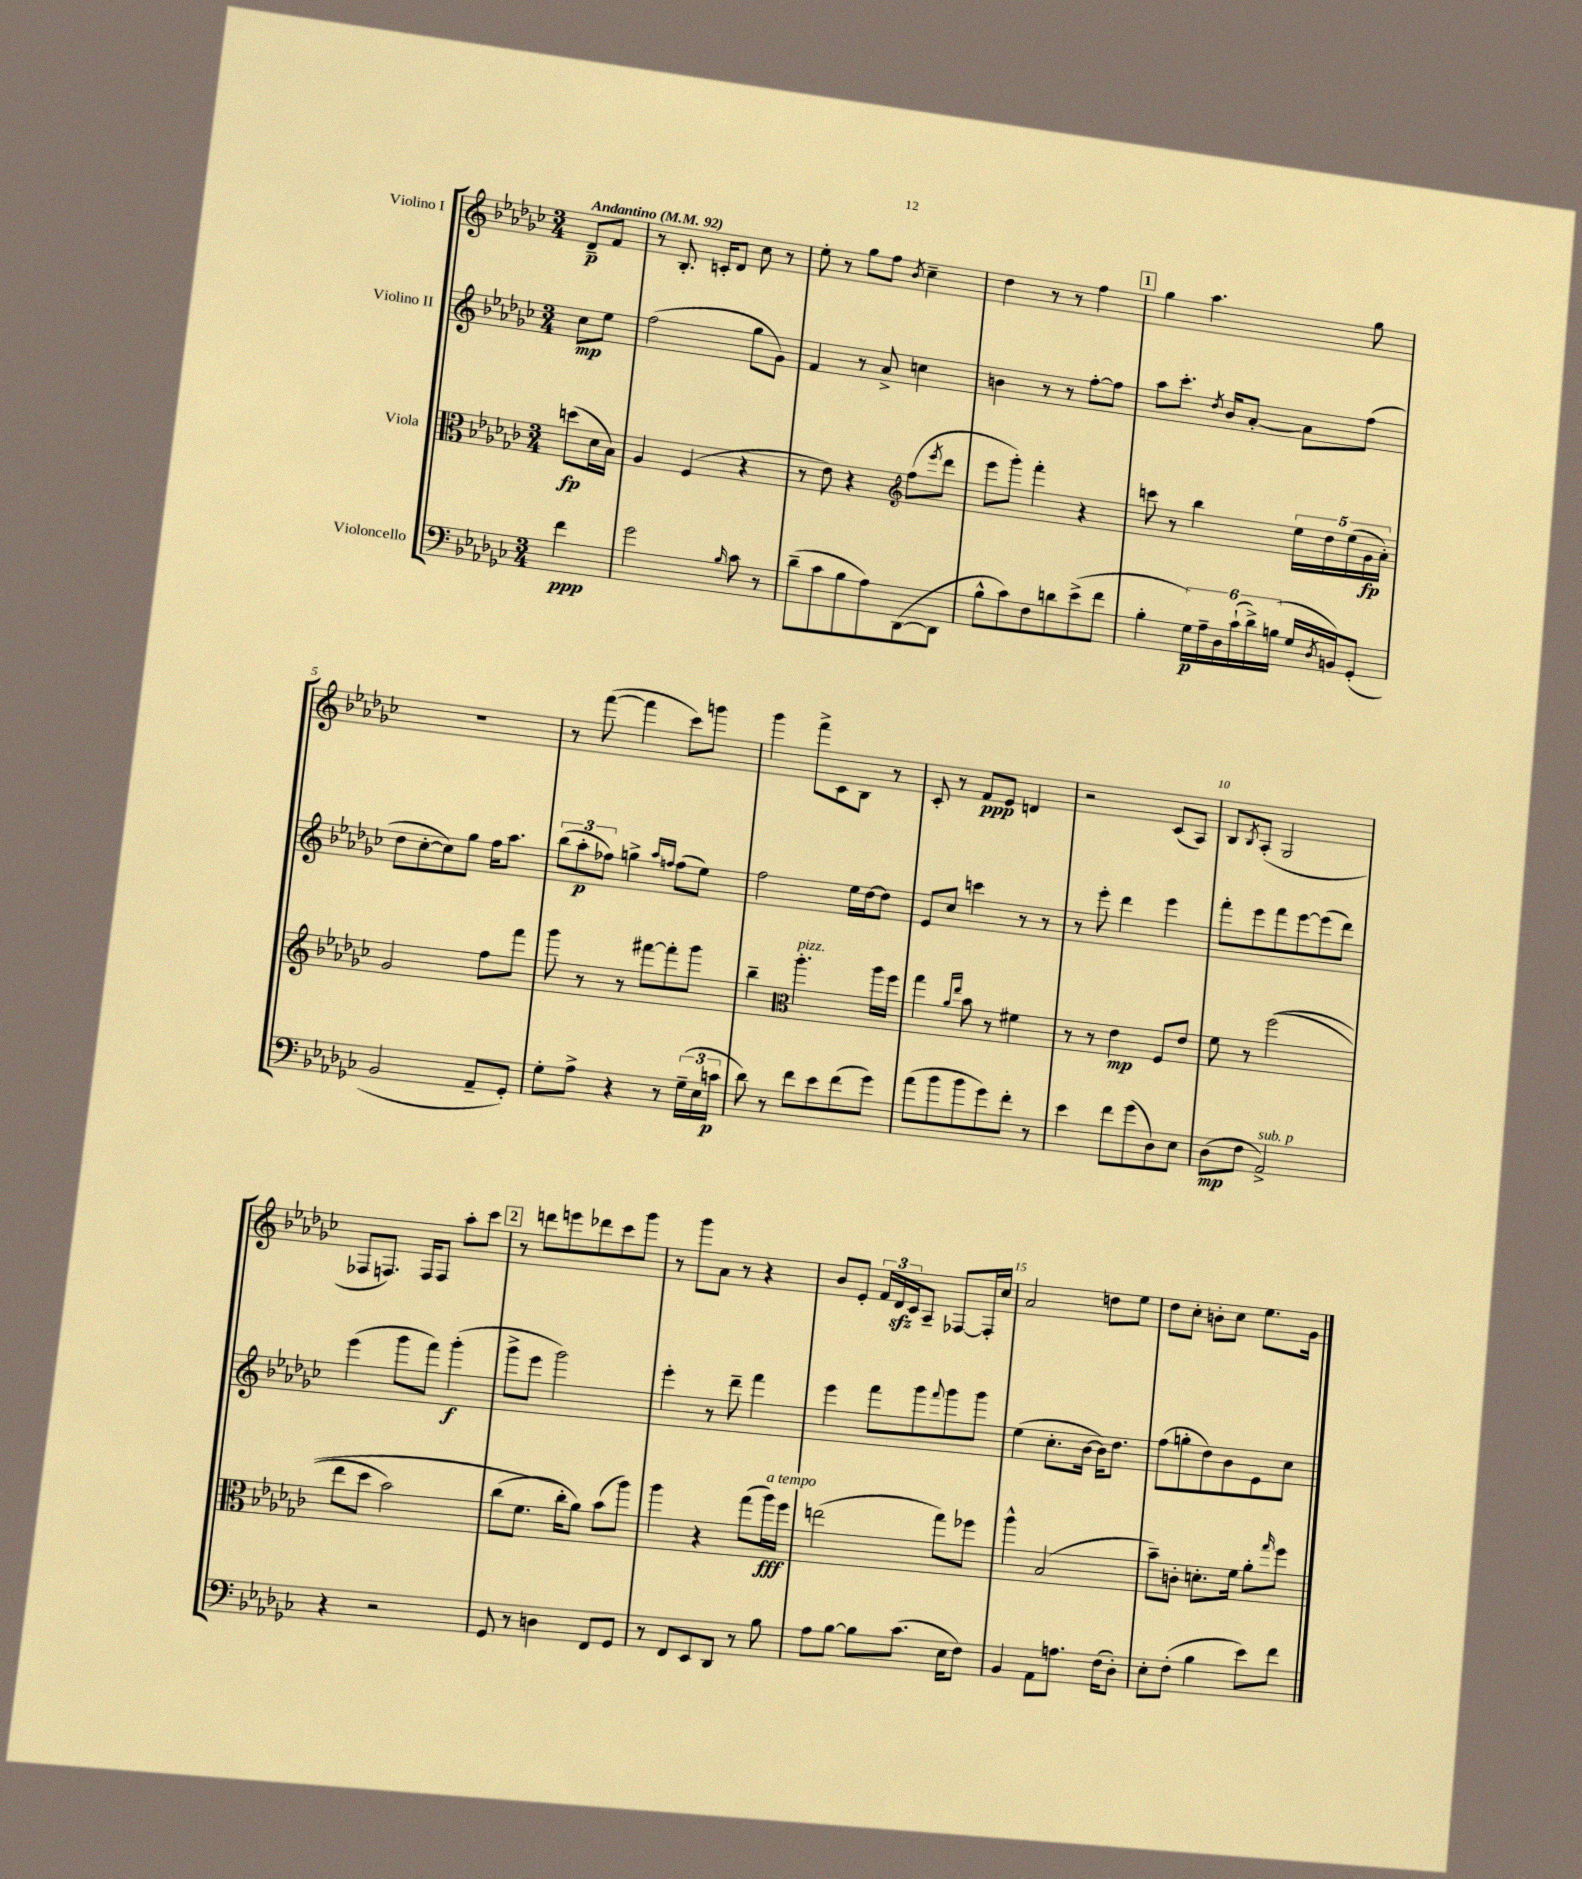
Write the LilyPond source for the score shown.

<<
\new StaffGroup <<
\new Staff = "s0" \with { instrumentName = "Violino I" } {
    \clef treble \key ges \major \numericTimeSignature \time 3/4 \partial 4 \tempo "Andantino" 4 = 92
    des'8--\p f'8 |
    r8 bes8.-. c'16-. des'8 ces''8 r8 |
    ees''8-. r8 ges''8 f''8 \acciaccatura { bes'8 } ces''4-- |
    des''4 r8 r8 f''4 |
    \mark \markup { \box "1" } ges''4 aes''4. ges''8 |
    R2. |
    r8 f'''8~( f'''4 ces'''8) g'''8 |
    ges'''4 f'''8-> ces'8 bes8 r8 |
    ces'8-. r8 f'8\ppp ees'8 d'4 |
    r2 ces'8( aes8) |
    bes8 \acciaccatura { bes8 } aes8-.( ges2 |
    fes8 f8.) f16 f8 aes''8-. ces'''8 |
    \mark \markup { \box "2" } r8 d'''8 e'''8 des'''8 ces'''8 ges'''8 |
    r8 ges'''8 aes'8 r8 r4 |
    bes'8 ees'8-. \tuplet 3/2 { f'16 des'16\sfz ces'16 } aes8-- fes8~ fes16-. ces''16 |
    aes'2 d''8 ees''8 |
    des''8 ces''8-. b'8-. ces''8 ees''8. ges'16 \bar "|." |
}
\new Staff = "s1" \with { instrumentName = "Violino II" } {
    \clef treble \key ges \major \numericTimeSignature \time 3/4 \partial 4
    ces''8\mp ees''8 |
    f''2( ges''8 ges'8) |
    f'4 r8 aes'8-> c''4 |
    b'4 r8 r8 f''8~-. f''8 |
    \mark \markup { \box "1" } aes''8 ces'''8.-. \acciaccatura { des''8 } bes'16 aes'8~-. aes'8 f''8( |
    des''8 ces''8~-. ces''8) ges''8 f''16 aes''8. |
    \tuplet 3/2 { bes''8( aes''8-.\p fes''8) } g''4-> \grace { aes''16 f''16 } f''8( ees''8) |
    f''2 ees''16 des''16~ des''8 |
    ees'8 ces''8 c'''4 r8 r8 |
    r8 ees'''8-. des'''4 ees'''4 |
    f'''8-. ees'''8 f'''8 ees'''8~ ees'''8( des'''8) |
    ees'''4( ges'''8 f'''8) ges'''4-.\f( |
    \mark \markup { \box "2" } ges'''8-> ees'''8 ges'''2) |
    ees'''4-. r8 des'''8-- f'''4 |
    ees'''4 f'''8 ges'''8 \appoggiatura { f'''8 } ges'''8 ges'''8 |
    ees''4( ces''8.-. bes'16~ bes'16) des''8. |
    f''8( g''8-. des''8) bes'8 ees'8 ces''8 \bar "|." |
}
\new Staff = "s2" \with { instrumentName = "Viola" } {
    \clef alto \key ges \major \numericTimeSignature \time 3/4 \partial 4
    d''8\fp( des'16 bes16) |
    aes4 f4( r4 |
    r8 ees'8) r4 \clef treble f''8( \acciaccatura { ees'''8 } des'''8 |
    ees'''8 ges'''8-.) f'''4-. r4 |
    \mark \markup { \box "1" } c'''8 r8 bes''4 \tuplet 5/4 { ees''16 des''16 ees''16( ges'16\fp aes'16-.) } |
    ges'2 f''8 f'''8 |
    ges'''8 r8 r8 fis'''8~ fis'''8-. ges'''8 |
    bes''4-- \clef alto aes''4.-.^\markup { \italic "pizz." } aes''16 f''16 |
    ges''4 \grace { aes'16 ees''16 } bes'8 r8 fis'4 |
    r8 r8 ees'4\mp f8 ees'8 |
    f'8 r8 f''2(\( |
    ees''8 des''8 bes'2) |
    \mark \markup { \box "2" } ces''8( f'8. ces''16-.\) aes'8) bes'8( aes''8) |
    aes''4 r4 ges''8( aes''16\fff^\markup { \italic "a tempo" }) f''16 |
    e''2( ges''8) fes''8 |
    aes''4-^ bes2( |
    bes'8--) c'8-. d'8.-. f'16 aes'8-. \grace { ges''16 } f''8 \bar "|." |
}
\new Staff = "s3" \with { instrumentName = "Violoncello" } {
    \clef bass \key ges \major \numericTimeSignature \time 3/4 \partial 4
    f'4\ppp |
    ges'2 \grace { bes16 } ces'8 r8 |
    des'8--( ces'8 bes8 aes8) des,8~( des,8 |
    bes8-^ ces'8) f8 d'8 ees'8->( f'8 |
    \mark \markup { \box "1" } bes4-. \tuplet 6/4 { ges16\p) aes16-- des16 ces'16-!( des'16->) b16( } ges16 \acciaccatura { des8 } b,16) ges,8-.( |
    bes,2 aes,8-- ges,8-.) |
    ges8-. aes8-> r4 r8 \tuplet 3/2 { ges16--( ees16 c'16\p } |
    des'8) r8 f'8 ees'8 f'8( ges'8) |
    aes'8( bes'8 bes'8 ges'8) f'8-. r8 |
    ees'4 f'8 ges'8( des8) ees8 |
    des8\mp( f8 aes,2->^\markup { \italic "sub. p" }) |
    r4 r2 |
    \mark \markup { \box "2" } ges,8 r8 d4 f,8 ges,8 |
    r8 f,8 ees,8 des,8 r8 bes8 |
    aes8 bes8~ bes8 ces'8.( ees16 f8) |
    bes,4 aes,8 a8. f16( des8-.) |
    ees8-. f8-.( bes4 ees'8) f'8 \bar "|." |
}
>>
>>
\layout { \context { \Score \override BarNumber.break-visibility = ##(#f #t #t) barNumberVisibility = #(every-nth-bar-number-visible 5) } }
